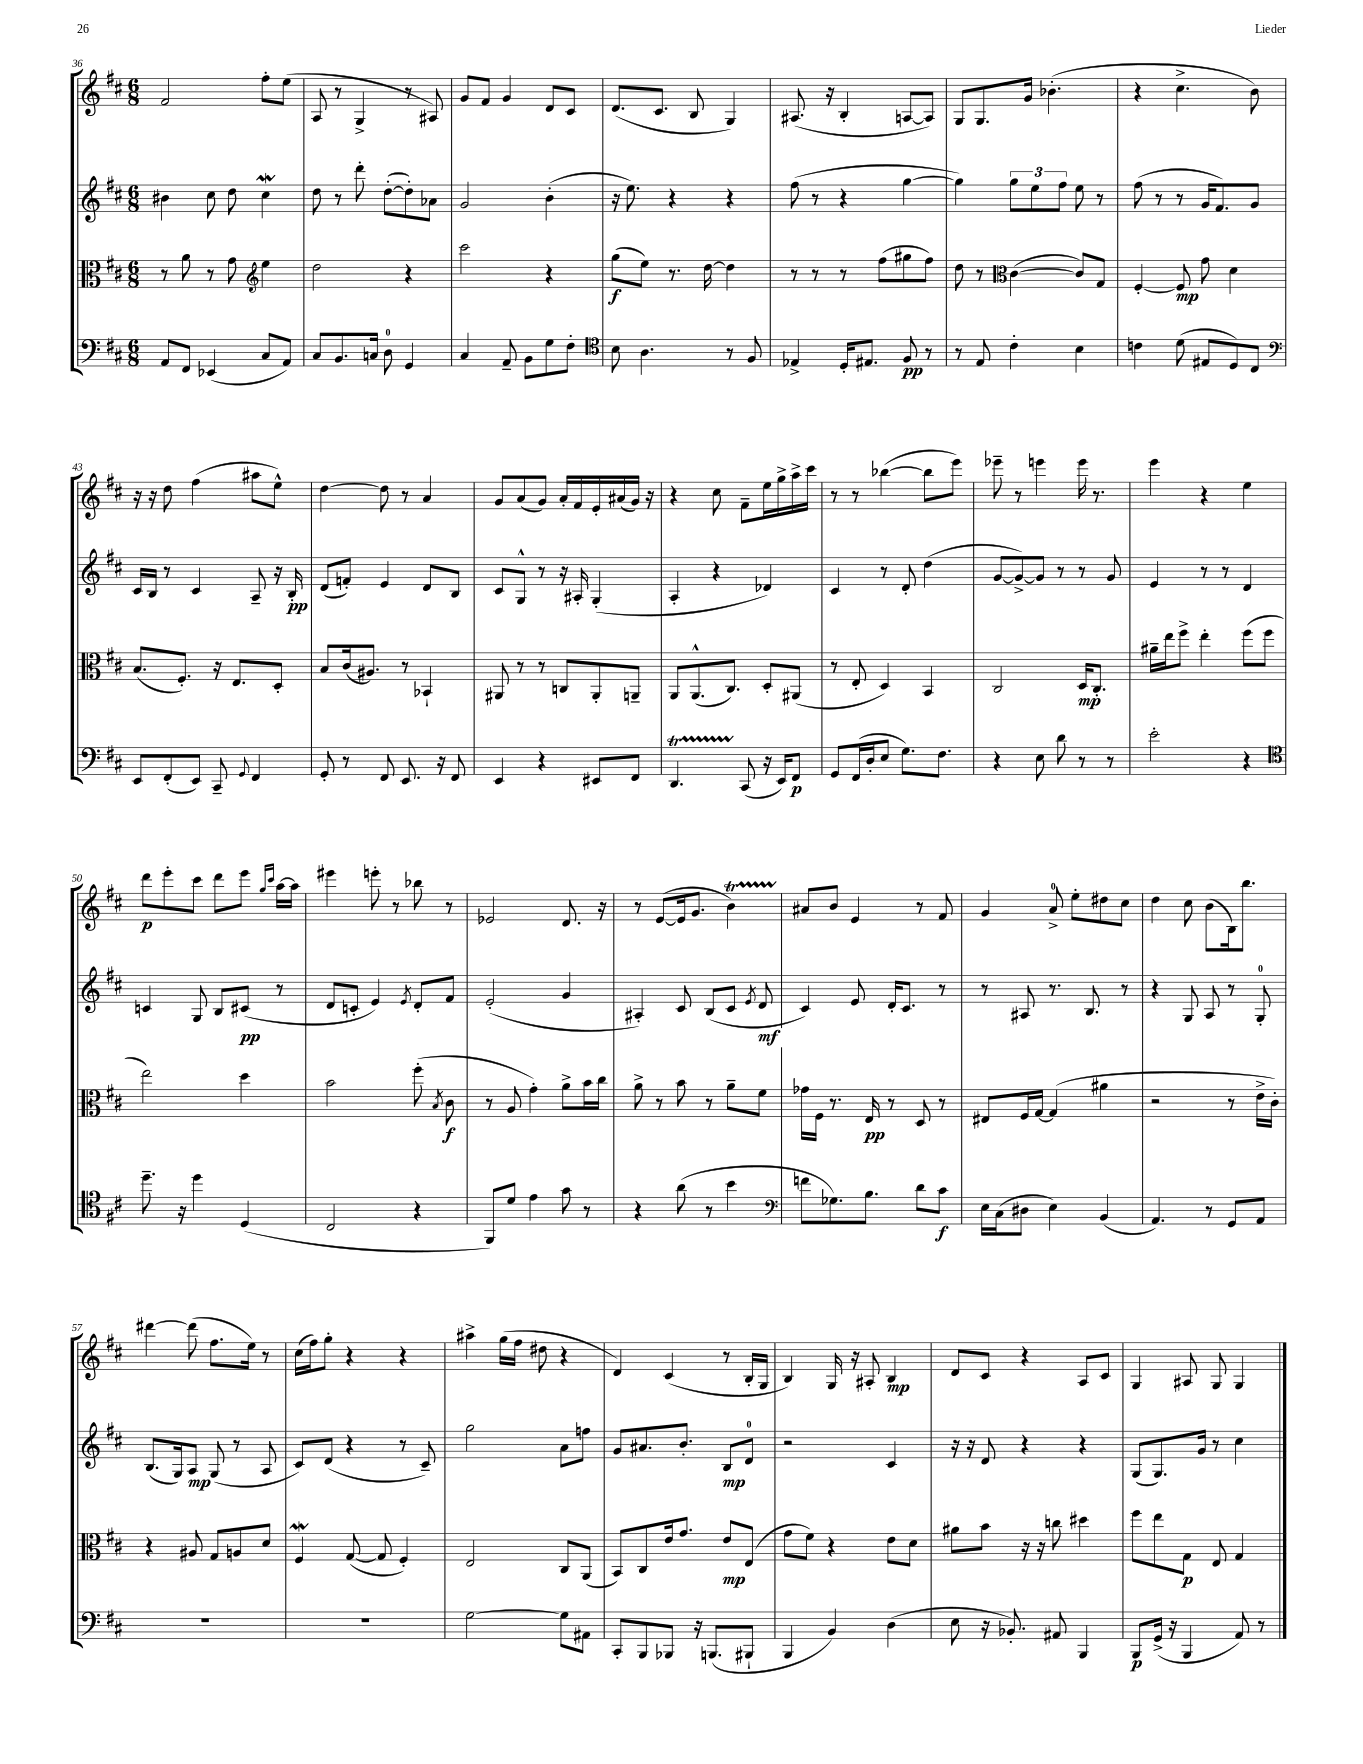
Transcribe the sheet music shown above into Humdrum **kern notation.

**kern	**dynam	**kern	**dynam	**kern	**dynam	**kern	**dynam
*part4	*part4	*part3	*part3	*part2	*part2	*part1	*part1
*staff4	*staff4	*staff3	*staff3	*staff2	*staff2	*staff1	*staff1
*clefF4	*	*clefC3	*	*clefG2	*	*clefG2	*
*k[f#c#]	*	*k[f#c#]	*	*k[f#c#]	*	*k[f#c#]	*
*M6/8	*	*M6/8	*	*M6/8	*	*M6/8	*
=36	=36	=36	=36	=36	=36	=36	=36
8AA/L	.	8r	.	4b#X\	.	2f#/	.
8FF#/J	.	8a\	.	.	.	.	.
(4EE-X/	.	8r	.	8cc#\	.	.	.
.	.	8g\	.	8dd\	.	.	.
*	*	*clefG2	*	*	*	*	*
8C#/L	.	4ee\	.	4cc#W\	.	8ff#'\L	.
8AA/J)	.	.	.	.	.	(8ee\J	.
=37	=37	=37	=37	=37	=37	=37	=37
8C#/L	.	2dd\	.	8dd\	.	8A/	.
8.BB/	.	.	.	8r	.	8r	.
.	.	.	.	8ddd'\	.	4G^/	.
16Cn/Jk	.	.	.	.	.	.	.
8D\	.	.	.	([8dd'\L	.	.	.
4GG/	.	4r	.	8dd'\])	.	8r	.
.	.	.	.	8a-X\J	.	8A#X/)	.
=38	=38	=38	=38	=38	=38	=38	=38
4C#/	.	2ccc#\	.	2g/	.	8g/L	.
.	.	.	.	.	.	8f#/J	.
8AA~/	.	.	.	.	.	4g/	.
8BB\L	.	.	.	.	.	.	.
8G\	.	4r	.	(4b'\	.	8d/L	.
8F#'\J	.	.	.	.	.	8c#/J	.
=39	=39	=39	=39	=39	=39	=39	=39
*clefC4	*	*	*	*	*	*	*
8B\	.	(8gg\L	f	16r	.	(8.d/L	.
.	.	.	.	8.ee\)	.	.	.
4.A\	.	8ee\J)	.	.	.	.	.
.	.	.	.	.	.	8.c#/J	.
.	.	8.r	.	4r	.	.	.
.	.	.	.	.	.	8B/	.
.	.	[16dd\	.	.	.	.	.
8r	.	4dd\]	.	4r	.	4G/)	.
8F#/	.	.	.	.	.	.	.
=40	=40	=40	=40	=40	=40	=40	=40
4E-X^/	.	8r	.	(8ff#\	.	(8.A#X/	.
.	.	8r	.	8r	.	.	.
.	.	.	.	.	.	16r	.
16D'/KL	.	8r	.	4r	.	4B'/	.
8.E#X/J	.	.	.	.	.	.	.
.	.	(8ff#\L	.	.	.	.	.
8F#/	pp	8gg#X\	.	[4gg\	.	[8An/L	.
8r	.	8ff#\J)	.	.	.	8A/J])	.
=41	=41	=41	=41	=41	=41	=41	=41
8r	.	8dd\	.	4gg\])	.	8G/L	.
8E/	.	8r	.	.	.	8.G/	.
*	*	*clefC3	*	*	*	*	*
4c#'\	.	([4c#\	.	12gg\L	.	.	.
.	.	.	.	.	.	16g/Jk	.
.	.	.	.	12ee\	.	.	.
.	.	.	.	.	.	(4.b-X'\	.
.	.	.	.	12ff#\J	.	.	.
4B\	.	8c#/L])	.	8ee\	.	.	.
.	.	8G/J	.	8r	.	.	.
=42	=42	=42	=42	=42	=42	=42	=42
4cn\	.	[4F#'/	.	(8ff#\	.	4r	.
.	.	.	.	8r	.	.	.
(8d\	.	8F#/]	mp	8r	.	4.cc#^\	.
8E#X/L	.	8g\	.	16g/KL	.	.	.
.	.	.	.	8.f#/)	.	.	.
8D/)	.	4d\	.	.	.	.	.
8C#/J	.	.	.	8g/J	.	8b\)	.
!!LO:LB:g=z
=43	=43	=43	=43	=43	=43	=43	=43
*clefF4	*	*	*	*	*	*	*
8EE/L	.	(8.B/L	.	16c#/LL	.	16r	.
.	.	.	.	16B/JJ	.	16r	.
(8FF#'/	.	.	.	8r	.	8dd\	.
.	.	8.F#'/J)	.	.	.	.	.
8EE/J)	.	.	.	4c#/	.	(4ff#\	.
8CC#~/	.	16r	.	.	.	.	.
.	.	8.E/L	.	.	.	.	.
8qqGG/	.	.	.	.	.	.	.
4FF#/	.	.	.	8A~/	.	8aa#X\L	.
.	.	8D'/J	.	16r	.	8ee^^\J)	.
.	.	.	.	16B'/	pp	.	.
=44	=44	=44	=44	=44	=44	=44	=44
8GG'/	.	8B/L	.	(8d/L	.	[4dd\	.
8r	.	(16c#/k	.	8fn'/J)	.	.	.
.	.	8.A#X/J)	.	.	.	.	.
8FF#/	.	.	.	4e/	.	8dd\]	.
8.EE/	.	8r	.	.	.	8r	.
.	.	4BB-X`/	.	8d/L	.	4a/	.
16r	.	.	.	.	.	.	.
8FF#/	.	.	.	8B/J	.	.	.
=45	=45	=45	=45	=45	=45	=45	=45
4EE/	.	8AA#X/	.	8c#/L	.	8g/L	.
.	.	8r	.	8G^^/J	.	(8a/	.
4r	.	8r	.	8r	.	8g/J)	.
.	.	8Cn/L	.	16r	.	16a'/LL	.
.	.	.	.	16A#X'/	.	16f#/	.
8EE#X/L	.	8AA#'/	.	(4G'/	.	16e'/	.
.	.	.	.	.	.	(16a#X/	.
8FF#/J	.	8AAn~/J	.	.	.	16g/JJ)	.
.	.	.	.	.	.	16r	.
=46	=46	=46	=46	=46	=46	=46	=46
4.DDT/	.	8AA/L	.	4A'/	.	4r	.
.	.	(8.AA^^/	.	.	.	.	.
.	.	.	.	4r	.	8cc#\	.
.	.	8.C#/J)	.	.	.	.	.
(8CC#/	.	.	.	.	.	8f#~\L	.
16r	.	8D'/L	.	4d-X/)	.	16ee\L	.
16EE/KL)	.	.	.	.	.	16gg^\	.
8FF#/J	p	(8AA#X/J	.	.	.	16aa^\	.
.	.	.	.	.	.	16ccc#\JJ	.
=47	=47	=47	=47	=47	=47	=47	=47
8GG/L	.	8r	.	4c#/	.	8r	.
(16FF#/L	.	8E'/	.	.	.	8r	.
16D'/J	.	.	.	.	.	.	.
8E/J	.	4D/)	.	8r	.	([4bb-X\	.
8.G\L)	.	.	.	8d'/	.	.	.
.	.	4BB/	.	(4dd\	.	8bb-\L]	.
8.F#\J	.	.	.	.	.	.	.
.	.	.	.	.	.	8eee\J)	.
=48	=48	=48	=48	=48	=48	=48	=48
4r	.	2C#/	.	[8g/L	.	8eee-X~\	.
.	.	.	.	8g^/_)	.	8r	.
8E\	.	.	.	8g/J]	.	4eeen\	.
8d\	.	.	.	8r	.	.	.
8r	.	16D/KL	mp	8r	.	16eee\	.
.	.	8.C#'/J	.	.	.	8.r	.
8r	.	.	.	8g/	.	.	.
=49	=49	=49	=49	=49	=49	=49	=49
2e'\	.	16a#X~\LL	.	4e/	.	4eee\	.
.	.	16ee\J	.	.	.	.	.
.	.	8ff#^\J	.	.	.	.	.
.	.	4ee'\	.	8r	.	4r	.
.	.	.	.	8r	.	.	.
4r	.	(8ff#\L	.	4d/	.	4ee\	.
.	.	8ff#\J	.	.	.	.	.
!!LO:LB:g=z
=50	=50	=50	=50	=50	=50	=50	=50
*clefC4	*	*	*	*	*	*	*
8.dd~\	.	2ee\)	.	4cn/	.	8ddd\L	p
.	.	.	.	.	.	8eee'\	.
16r	.	.	.	.	.	.	.
4dd\	.	.	.	8G/	.	8ccc#\J	.
.	.	.	.	8B/L	.	8ddd\L	.
(4D/	.	4dd\	.	(8c#X/J	pp	8eee\J	.
.	.	.	.	.	.	16qqgg/LL	.
.	.	.	.	.	.	16qqccc#/JJ	.
.	.	.	.	8r	.	[16aa\LL	.
.	.	.	.	.	.	16aa\JJ]	.
=51	=51	=51	=51	=51	=51	=51	=51
2C#/	.	2b\	.	8d/L	.	4eee#X\	.
.	.	.	.	8cn'/J	.	.	.
.	.	.	.	4e/)	.	8eeen'\	.
.	.	.	.	.	.	8r	.
.	.	.	.	8qe/	.	.	.
4r	.	(8ff#'\	.	8d'/L	.	8bb-X\	.
.	.	8qB/	.	.	.	.	.
.	.	8c#\	f	8f#/J	.	8r	.
=52	=52	=52	=52	=52	=52	=52	=52
8FF#/L)	.	8r	.	(2e'/	.	2e-X/	.
8d/J	.	8A/	.	.	.	.	.
4e\	.	4g'\)	.	.	.	.	.
8g\	.	8a^\L	.	4g/	.	8.d/	.
8r	.	16b\L	.	.	.	.	.
.	.	16cc#\JJ	.	.	.	16r	.
=53	=53	=53	=53	=53	=53	=53	=53
4r	.	8a^\	.	4A#X'/)	.	8r	.
.	.	8r	.	.	.	([8e/L	.
(8a\	.	8b\	.	8c#/	.	16e/k]	.
.	.	.	.	.	.	8.g/J	.
8r	.	8r	.	(8B/L	.	.	.
4b\	.	8a~\L	.	8c#/J	.	4bT\)	.
.	.	.	.	8qe/	.	.	.
.	.	8f#\J	.	8d/	mf	.	.
=54	=54	=54	=54	=54	=54	=54	=54
*clefF4	*	*	*	*	*	*	*
8fn\L	.	16g-X\LL	.	4c#/)	.	8a#X/L	.
.	.	16F#\JJ	.	.	.	.	.
8.G-X\)	.	8.r	.	.	.	8b/J	.
.	.	.	.	8e/	.	4e/	.
8.B\J	.	16E/	pp	.	.	.	.
.	.	8r	.	16d'/KL	.	.	.
.	.	.	.	8.c#/J	.	.	.
8d\L	.	8D/	.	.	.	8r	.
8c#\J	f	8r	.	8r	.	8f#/	.
=55	=55	=55	=55	=55	=55	=55	=55
16E\LL	.	8E#X/L	.	8r	.	4g/	.
(16C#\J	.	.	.	.	.	.	.
8D#X\J	.	16F#/L	.	8A#X/	.	.	.
.	.	[16G/JJ	.	.	.	.	.
4E\)	.	(4G/]	.	8.r	.	8a^/	.
.	.	.	.	.	.	8ee'\L	.
.	.	.	.	8.B/	.	.	.
(4BB/	.	4a#X\	.	.	.	8dd#X\	.
.	.	.	.	8r	.	8cc#\J	.
=56	=56	=56	=56	=56	=56	=56	=56
4.AA/)	.	2r	.	4r	.	4dd\	.
.	.	.	.	8G/	.	8cc#\	.
8r	.	.	.	8A/	.	(8b\L	.
8GG/L	.	8r	.	8r	.	16B\k)	.
.	.	.	.	.	.	8.bb\J	.
8AA/J	.	16e^\LL	.	8G'/	.	.	.
.	.	16c#'\JJ)	.	.	.	.	.
!!LO:LB:g=z
=57	=57	=57	=57	=57	=57	=57	=57
2.r	.	4r	.	(8.B/L	.	[4ddd#X\	.
.	.	.	.	16G/k)	.	.	.
.	.	8A#X/	.	8A/J	mp	(8ddd#\]	.
.	.	8G/L	.	(8G/	.	8.ff#\L	.
.	.	8An/	.	8r	.	.	.
.	.	.	.	.	.	16ee\Jk)	.
.	.	8d/J	.	8A/	.	8r	.
=58	=58	=58	=58	=58	=58	=58	=58
2.r	.	4F#W/	.	8c#/L)	.	(16cc#\LL	.
.	.	.	.	.	.	16ff#\J)	.
.	.	.	.	(8d/J	.	8gg'\J	.
.	.	([8G/	.	4r	.	4r	.
.	.	8G/]	.	.	.	.	.
.	.	4F#'/)	.	8r	.	4r	.
.	.	.	.	8c#~/)	.	.	.
=59	=59	=59	=59	=59	=59	=59	=59
[2G\	.	2E/	.	2gg\	.	4aa#X^\	.
.	.	.	.	.	.	(16gg\LL	.
.	.	.	.	.	.	16ff#\JJ	.
.	.	.	.	.	.	8dd#X\	.
8G\L]	.	8C#/L	.	8a\L	.	4r	.
8AA#X\J	.	(8AA/J	.	8ffn\J	.	.	.
=60	=60	=60	=60	=60	=60	=60	=60
8CC#'/L	.	8BB/L)	.	8g/L	.	4d/)	.
8BBB/	.	8C#/	.	8.a#X/	.	.	.
8BBB-X/J	.	16e/k	.	.	.	(4c#/	.
.	.	8.g/J	.	8.b'/J	.	.	.
16r	.	.	.	.	.	.	.
(8.BBBn/L	.	.	.	.	.	.	.
.	.	8e/L	mp	8B/L	mp	8r	.
8BBB#X`/J	.	(8E/J	.	8d/J	.	16B'/LL	.
.	.	.	.	.	.	16G/JJ	.
=61	=61	=61	=61	=61	=61	=61	=61
4BBB/	.	8g\L	.	2r	.	4B/)	.
.	.	8f#\J)	.	.	.	.	.
4BB/)	.	4r	.	.	.	16G/	.
.	.	.	.	.	.	16r	.
.	.	.	.	.	.	8A#X'/	.
(4D\	.	8e\L	.	4c#/	.	4B/	mp
.	.	8d\J	.	.	.	.	.
=62	=62	=62	=62	=62	=62	=62	=62
8E\	.	8a#X\L	.	16r	.	8d/L	.
.	.	.	.	16r	.	.	.
16r	.	8b\J	.	8d/	.	8c#/J	.
8.BB-X'/)	.	.	.	.	.	.	.
.	.	16r	.	4r	.	4r	.
.	.	16r	.	.	.	.	.
8AA#X/	.	8ccn\	.	.	.	.	.
4BBB/	.	4dd#X\	.	4r	.	8A/L	.
.	.	.	.	.	.	8c#/J	.
=63	=63	=63	=63	=63	=63	=63	=63
8BBB/L	p	8ff#\L	.	(8G/L	.	4G/	.
(16GG^/Jk	.	8ee\	.	8.G/)	.	.	.
16r	.	.	.	.	.	.	.
4BBB/	.	8G\J	p	.	.	8A#X/	.
.	.	.	.	16g/Jk	.	.	.
.	.	8E/	.	8r	.	8G/	.
8AA/)	.	4G/	.	4cc#\	.	4G/	.
8r	.	.	.	.	.	.	.
==	==	==	==	==	==	==	==
*-	*-	*-	*-	*-	*-	*-	*-
